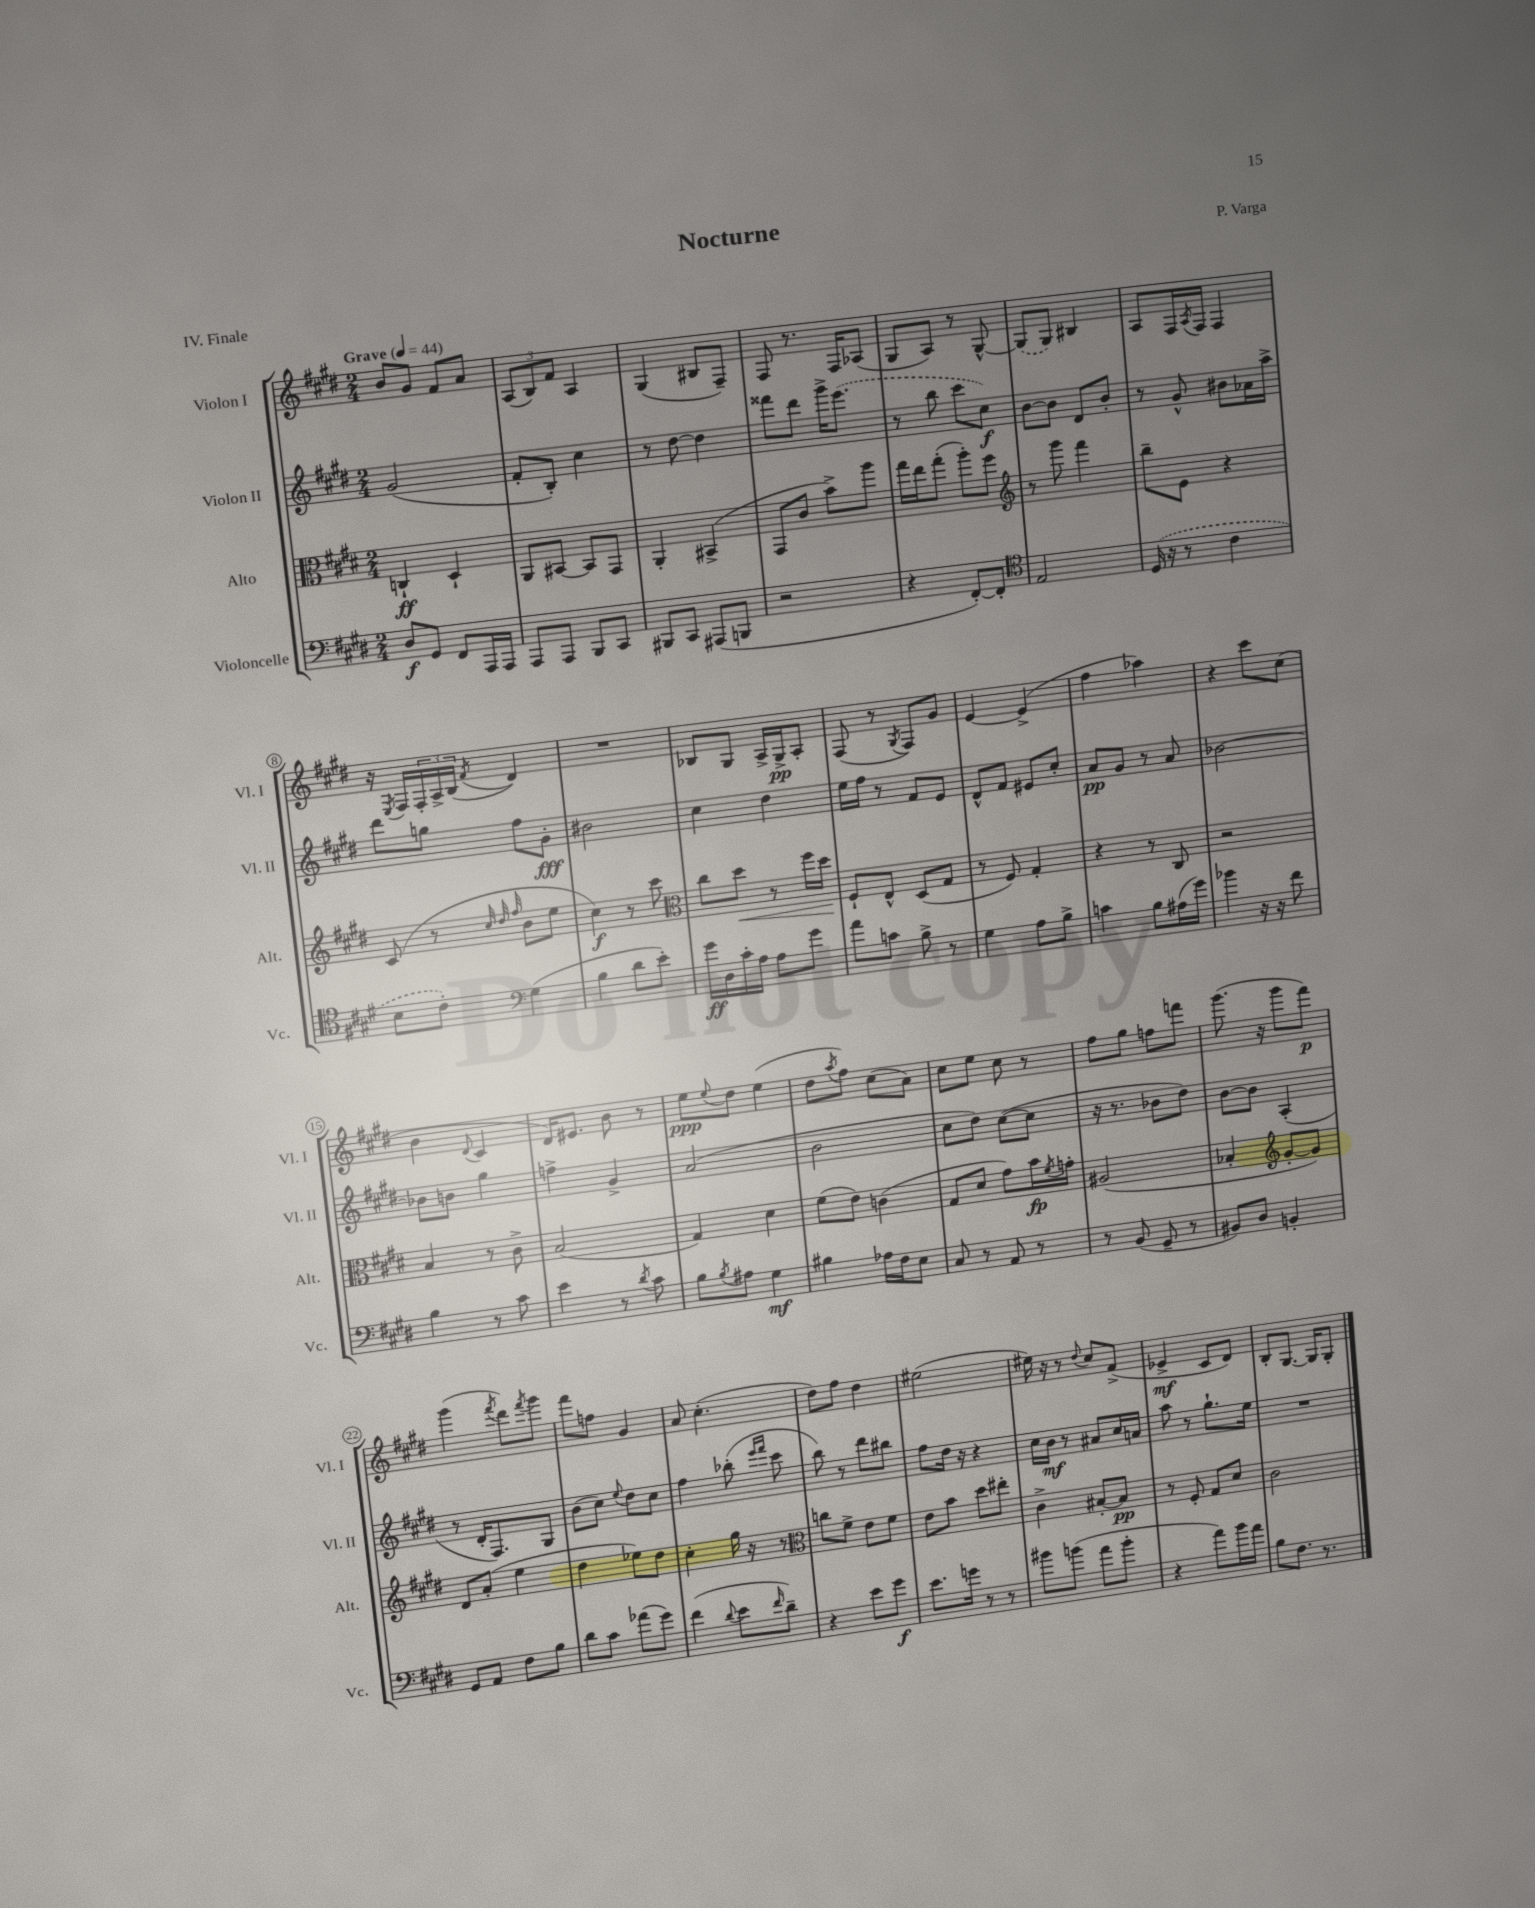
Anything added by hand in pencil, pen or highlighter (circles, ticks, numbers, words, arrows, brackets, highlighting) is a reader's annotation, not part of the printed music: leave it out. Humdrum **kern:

**kern	**kern	**kern	**kern
*staff4	*staff3	*staff2	*staff1
*clefF4	*clefC3	*clefG2	*clefG2
*k[f#c#g#d#]	*k[f#c#g#d#]	*k[f#c#g#d#]	*k[f#c#g#d#]
*M2/4	*M2/4	*M2/4	*M2/4
*MM44	*MM44	*MM44	*MM44
8D#	4C`	(2g#	8b
8GG#	.	.	8g#
8FF#	4D#`	.	8f#
16AAA	.	.	8a
16AAA	.	.	.
=	=	=	=
8AAA	8AA	8f#'	(12A
.	.	.	12B)
8AAA	[8BB#	8B')	.
.	.	.	12f#
8BBB	8BB#]	4cc#	4A
8CC#	8GG#	.	.
=	=	=	=
8BBB#	4AA'	8r	(4G#
8CC#	.	[8dd#	.
(8AAA#	(4BB#^	4dd#]	8B#
8BBB	.	.	8F#~)
=	=	=	=
2r	8GG#	8fff##	8F#
.	8c#	8ddd#	8.r
.	8b^)	16ggg#^	.
.	.	(8.eee	16F#
.	8aa	.	(8A-
=	=	=	=
4r	16gg#	8r	8G#
.	16ee	.	.
.	(8gg#'	8bb	8A)
[8FF#')	8aa')	8ccc#	8r
8FF#']	8ff#	8cc#)	[8G#^^
=	=	=	=
*clefC4	*clefG2	*	*
2E	8r	[8b	(8G#]
.	8ggg#	8b]	8G#)
.	4fff#	8d#	4B#
.	.	8b'	.
=	=	=	=
(16D#	8bb~	8r	8A
16r	.	.	.
8r	8e	8g#^^	16F#
.	.	.	8qA
.	.	.	16F#
4c#	4r	8b#	4F#
.	.	16a-	.
.	.	16aa^	.
=	=	=	=
8B	(8c#	8ddd#	16r
.	.	.	8qE
.	.	.	16F#
8c#')	8r	8gg	24F#'
.	.	.	24A^
.	.	.	(24B
*clefF4	*	*	*
.	32qqcc#	.	.
.	32qqdd#	.	.
.	32qqff#	.	8qf#
(4G#	8b	8ff#	4d#)
.	8ee	8g#'	.
=	=	=	=
4B	4cc#)	2b#	2r
8d#	8r	.	.
8e')	8ccc#	.	.
=	=	=	=
*	*clefC3	*	*
16g#	8cc#	4cc#	8B-
16D#	.	.	.
16c#'	8dd#	.	8G#
16A	.	.	.
8A	8r	4dd#	16A^
.	.	.	16G#^
8g#	16ff#	.	8A'
.	16dd#	.	.
=	=	=	=
8a	8F#`	16ee	(8F#
.	.	16ff#	.
8c	8E^^	8r	8r
.	.	.	8qG#
8B^	(8D#	8f#	8F#)
8r	8G#	8e	8g#
=	=	=	=
4G#	8r	8d#^^	[4e
.	8F#)	8f#	.
8A	4G#'	8e#	(4e^]
8B^	.	8cc#'	.
=	=	=	=
4c	4r	8a	4ff#
.	.	8g#	.
8B	8r	8r	4aa-)
(16A#	8C#	8a	.
16g#)	.	.	.
=	=	=	=
4b-	2r	[2b-	4r
16r	.	.	8ccc#
16r	.	.	.
8f#	.	.	(8cc#
=	=	=	=
4B	4B	8b-]	4b
.	.	8b	.
.	.	.	8qqd#
8r	8r	4gg#	4c#
8c#	8c#^	.	.
=	=	=	=
4e	(2B	4ff^	16d#)
.	.	.	8.e#
8r	.	4g#^	8b
8qd#	.	.	.
8c#	.	.	8r
=	=	=	=
8B	4G#)	(2a	8ee
8qB	.	.	8qqee
8A#	.	.	8dd#
4G#	4d#	.	(4ee
=	=	=	=
4B#	(8f#	2b	8dd#
.	.	.	8qaa
.	8e)	.	8ff#)
16A-	(4c	.	(8cc#
16F#	.	.	.
8E	.	.	8a)
=	=	=	=
8C#	8G#	8cc#	8cc#
8r	8d#	8dd#)	8ee
8AA	8g#)	([8cc#	8cc#
8r	16b	8cc#]	8r
.	8qf#	.	.
.	16g'	.	.
=	=	=	=
8r	(2A#	16r	8ff#
.	.	8.r	.
(8BB	.	.	8gg#
8GG#~	.	8b-	8ff
8r	.	8dd#)	8fff
=	=	=	=
8BB#)	4B-'	[8b	(8.ggg#
8D#	.	8b]	.
.	.	.	16r
*	*clefG2	*	*
4BB'	[8g#'	(4A'	8ggg#
.	8g#])	.	8fff#)
=	=	=	=
8GG#	8d#	8r	(4ggg#
8AA	(8a'	16d#'	.
.	.	8.F#)	.
.	.	.	8qfff#
8F#	4ee	.	8ddd#)
.	.	.	8qfff#
8B	.	8G#	8ggg#
=	=	=	=
8d#	4dd#	(8b	8fff#
8c#	.	8cc#)	8ff
.	.	8qqee	.
(8a-	8ee-)	8dd#	4g#
8g#)	8dd#	8cc#	.
=	=	=	=
(4f#	4cc#'	4ff#	8a
.	.	.	(4.cc#'
8qqd#	.	.	.
8e	16gg#	(8bb-'	.
.	16r	.	.
.	.	16qqeee	.
16qqf#	.	16qqfff#	.
8d#~)	8r	8ccc#	.
=	=	=	=
*	*clefC3	*	*
4r	8cc	8bb)	8dd#)
.	8f#^	8r	8ff#
8e	8e	8ddd#	4dd#
8g#	8f#	8bb#	.
=	=	=	=
8.e	8e	8ff#	(2ee#
.	8b	16dd#	.
16g	.	16r	.
8r	8dd#	4r	.
8r	8ee#'	.	.
=	=	=	=
8b#	4c#^	16cc#	16ee#)
.	.	16b	16r
(8b	.	8r	8r
.	.	.	8qqdd#
8a	[8B#'	8a#	8cc#
8b'	8B#]	16cc#	(8f#^
.	.	16a	.
=	=	=	=
4r	8r	8aa	4e-^
.	8F#'	8r	.
8a)	8G#	8.gg#`	8c#
16b	8d#	.	8d#)
16a	.	16ee	.
=	=	=	=
8B	2c#	2r	8B'
8.F#	.	.	[8.G#
8.r	.	.	16G#]
.	.	.	8G#'
==	==	==	==
*-	*-	*-	*-
